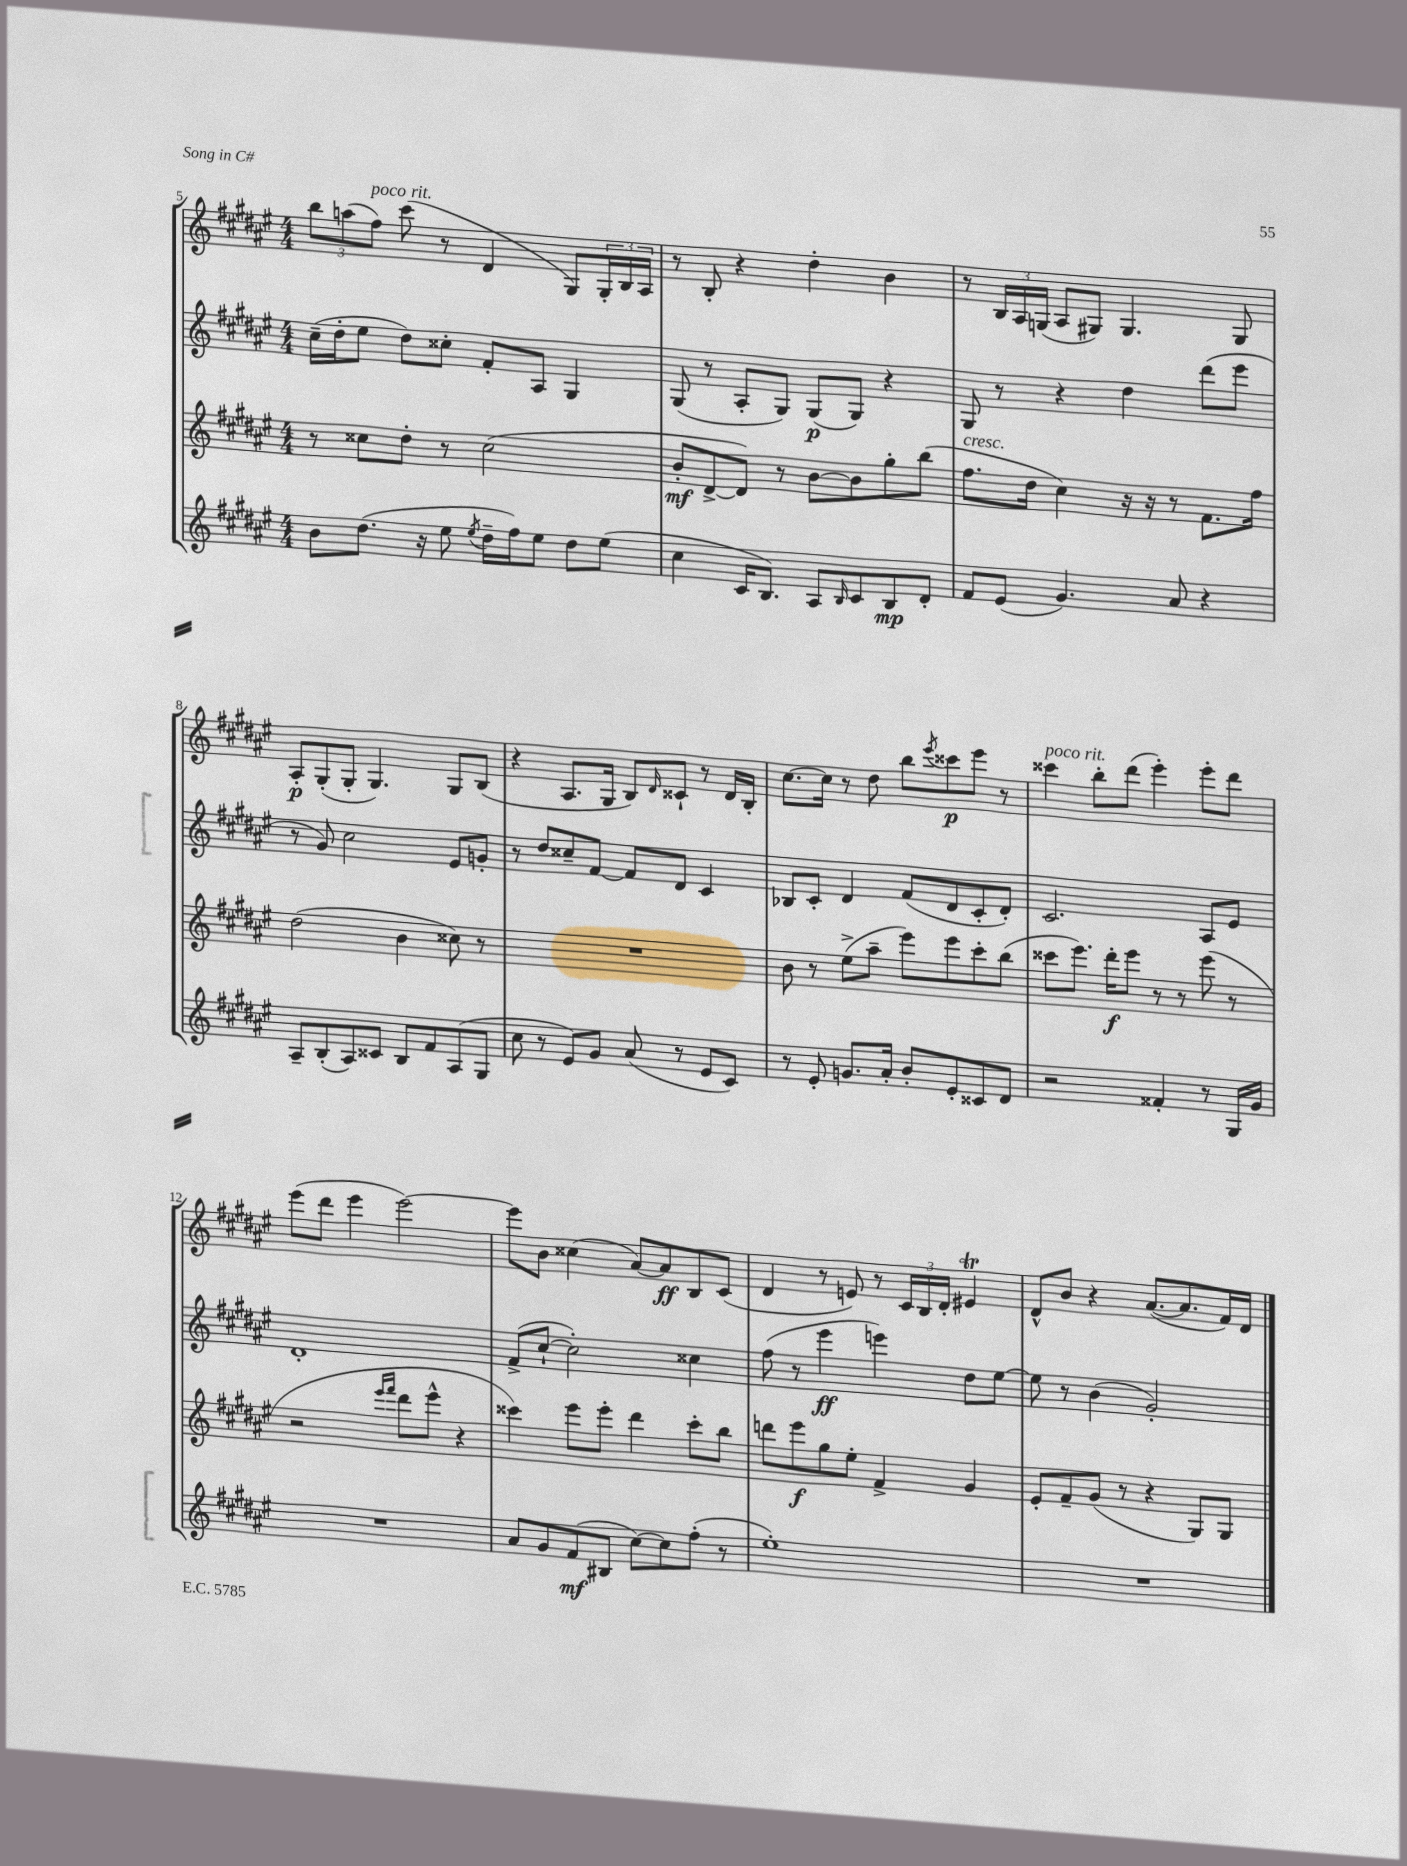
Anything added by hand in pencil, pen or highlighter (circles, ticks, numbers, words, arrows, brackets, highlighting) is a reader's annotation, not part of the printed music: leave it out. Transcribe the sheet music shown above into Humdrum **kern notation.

**kern	**kern	**kern	**kern
*staff4	*staff3	*staff2	*staff1
*clefG2	*clefG2	*clefG2	*clefG2
*k[f#c#g#d#a#e#]	*k[f#c#g#d#a#e#]	*k[f#c#g#d#a#e#]	*k[f#c#g#d#a#e#]
*M4/4	*M4/4	*M4/4	*M4/4
8b\L	8r	(16cc#~\LL	12bb\L
.	.	16dd#'\J	.
.	.	.	(12aa\
(8.dd#\J	8cc##\L	8ee#\J	.
.	.	.	12ff#\J)
.	8dd#'\J	8dd#\L)	(8ccc#\
16r	.	.	.
8ee#\	8r	8cc##'\J	8r
8qee#/	.	.	.
16dd#~\LL	(2cc##\	8f#'/L	4d#/
16ff#\J)	.	.	.
8ee#\J	.	8A#/J	.
8dd#\L	.	4G#/	8G#/L)
(8ee#\J	.	.	24G#'/L
.	.	.	24B/
.	.	.	24A#/JJ
=	=	=	=
4cc#\	8b'/L	(8G#/	8r
.	[8d#^/	8r	8B'/
16c#/LK	8d#/]J)	8A#'/L	4r
8.B/J)	.	.	.
.	8r	8G#/J)	.
8A#/L	[8b\L	(8G#/L	4dd#'\
16qqB/	.	.	.
8c#/	8b\]	8G#/J)	.
8B/	8gg#'\	4r	4b\
8d#'/J	(8bb\J	.	.
=	=	=	=
8f#/L	8.ff#\L	8G#/	8r
(8e#/J	.	8r	24B/LL
.	.	.	24A#/
.	16dd#\Jk	.	.
.	.	.	(24G/JJ
4.g#/)	4cc#\)	4r	8A#/L
.	.	.	8G#/J)
.	16r	4dd#\	4.G#/
.	16r	.	.
8a#/	8r	.	.
4r	8.f#\L	(8ddd#\L	.
.	.	8eee#\J	8G#/
.	16ff#\Jk	.	.
=	=	=	=
8A#~/L	(2dd#\	8r	8A#'/L
(8B'/	.	8g#/)	(8G#'/
8A#/)	.	2cc#\	8G#'/J
8c##/J	.	.	4.G#/)
8B/L	4b\	.	.
8f#/	.	.	.
(8A#/	8cc##\)	8e#/L	8G#/L
8G#/J	8r	8g'/J	(8B/J
=	=	=	=
8cc#\	1r	8r	4r
8r	.	8dd#/L	.
8e#/L)	.	8cc##~/	8.A#/L
8g#/J	.	[8f#/J	.
.	.	.	16G#/Jk
(8a#/	.	8f#/]L	8B/L)
.	.	.	16qqd#/
8r	.	8d#/J	8c##`/J
8e#/L	.	4c#/	8r
8c#/J)	.	.	16d#/LL
.	.	.	16B'/JJ
=	=	=	=
8r	8b\	8B-/L	[8.cc#\L
8e#'/	8r	8c#'/J	.
.	.	.	16cc#\]Jk
8.g/L	(8ee#^\L	4d#/	8r
.	8aa#~\J	.	8dd#\
16a#'/Jk	.	.	.
8b'/L	8eee#\L)	(8f#/L	8bb\L
.	.	.	8qeee#/
8e#'/	8eee#\	8d#/	8ccc##\
8c##/	8ccc#'\	8c#'/	8eee#\J
8d#/J	(8bb\J	8d#'/J)	8r
=	=	=	=
2r	8ccc##\L	2.c#/	4ccc##\
.	8.eee#\J)	.	.
.	.	.	8bb'\L
.	16ddd#'\LK	.	.
.	8eee#\J	.	(8ddd#\J
4f##'/	8r	.	4eee#'\)
.	8r	.	.
8r	(8eee#\	8A#/L	8eee#'\L
16G#/LL	8r	8e#/J	8ddd#\J
16g#/JJ	.	.	.
=	=	=	=
1r	2r	1d#'	(8eee#\L
.	.	.	8ddd#\J
.	.	.	4eee#\
.	16qqeee#/LL	.	.
.	16qqfff#/JJ	.	.
.	8ddd#\L	.	[2eee#\)
.	8eee#^^\J	.	.
.	4r	.	.
=	=	=	=
8a#/L	4ccc##\)	(8f#^/L	8eee#\]L
8g#/	.	[8cc#`/J	8b\J
(8f#/	8eee#\L	2cc#'\])	(4cc##\
8B#/J	8eee#'\J	.	.
[8cc#\L)	4ddd#\	.	[8a#/L)
8cc#\]	.	.	8a#/]
(8ff#'\J	8ccc##'\L	4cc##\	8B/
8r	8bb\J	.	(8c#/J
=	=	=	=
1ee#')	8ddd\L	(8ff#\	4d#/
.	8eee#\	8r	.
.	8gg#\	4eee#\	8r
.	8ee#'\J	.	8e/)
.	4f#^/	4eee\)	8r
.	.	.	24c#/LL
.	.	.	24B/
.	.	.	24d#'/JJ
.	4g#/	8dd#\L	4e#/
.	.	[8ee#\J	.
=	=	=	=
1r	8e#'/L	8ee#\]	8d#^^/L
.	8f#~/	8r	8b/J
.	(8g#/J	(4b\	4r
.	8r	.	.
.	4r	2g#'/)	([8.a#/L
.	.	.	8.a#/]
.	8G#/L)	.	.
.	8G#/J	.	16f#/L)
.	.	.	16d#/JJ
==	==	==	==
*-	*-	*-	*-
